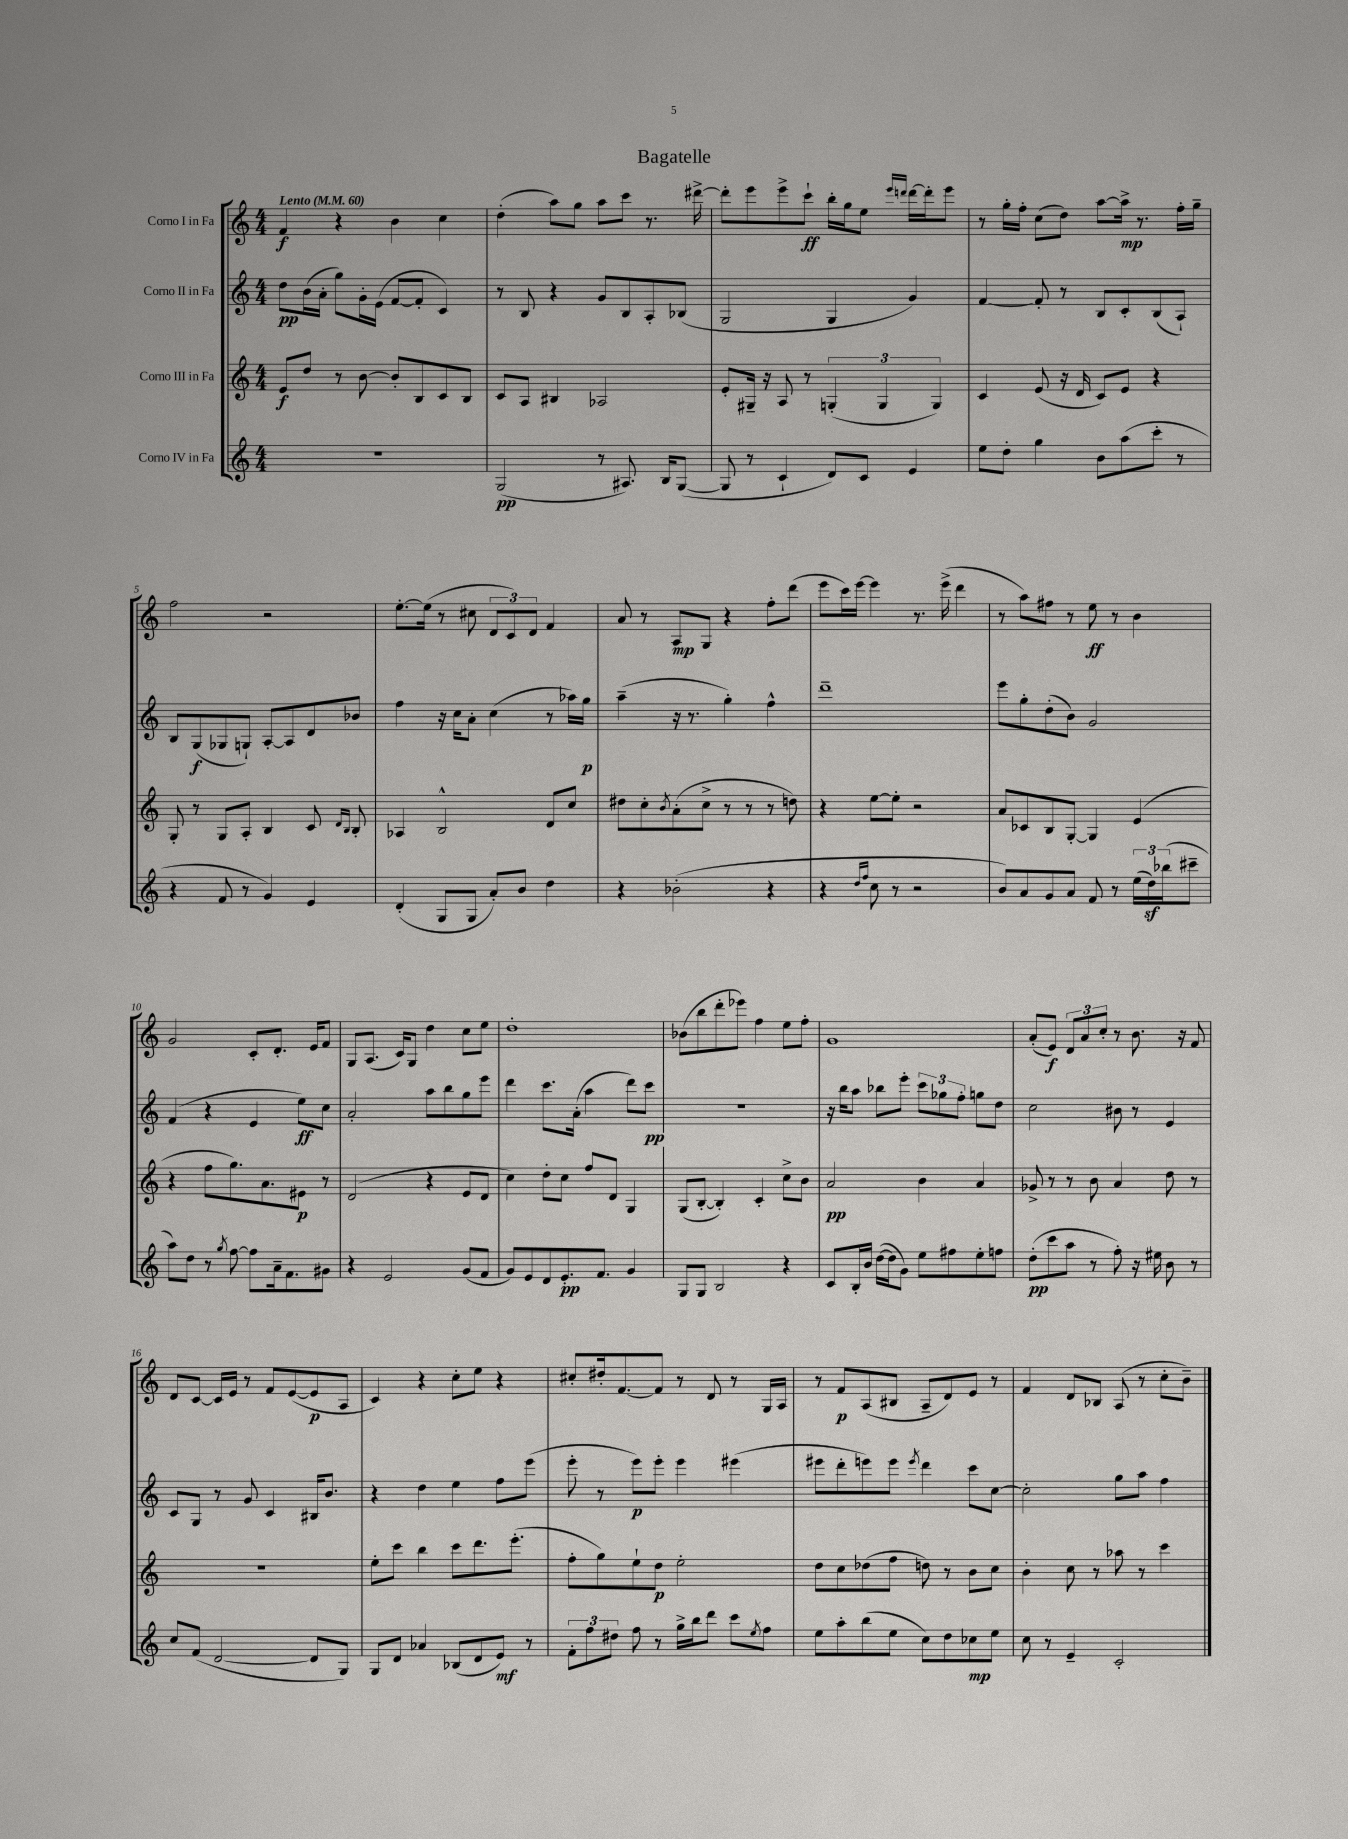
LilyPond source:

\header { title = "Bagatelle" }
<<
\new StaffGroup <<
\new Staff = "s0" \with { instrumentName = "Corno I in Fa" } {
    \clef treble \key c \major \numericTimeSignature \time 4/4 \tempo "Lento" 4 = 60
    f'4\f r4 b'4 c''4 |
    d''4-.( a''8) g''8 a''8 c'''8 r8. dis'''16~-> |
    dis'''8-. e'''8 e'''8-> c'''8-!\ff b''16-. g''16 e''8 \grace { e'''16 d'''16 } d'''16~ d'''16-. e'''8 |
    r8 g''16-. f''16-. c''8( d''8) a''8~ a''16->\mp r8. f''16-. g''16-- |
    f''2 r2 |
    e''8.~-. e''16( r8 cis''8 \tuplet 3/2 { d'8 c'8) d'8 } f'4 |
    a'8 r8 a8\mp g8 r4 f''8-. d'''8( |
    e'''8 c'''16) e'''16~ e'''4 r8. e'''16->( d'''4 |
    r8 a''8) fis''8 r8 e''8\ff r8 b'4 |
    g'2 c'8-. d'8.-. e'16 f'8 |
    g8 a8.( c'16) g8 d''4 c''8 e''8 |
    d''1-. |
    bes'8( b''8 d'''8-. ees'''8) f''4 e''8 f''8-. |
    g'1 |
    a'8-.( e'8\f) \tuplet 3/2 { d'8 a'8 c''8-. } r8 b'8. r16 f'8 |
    d'8 c'8~ c'16 e'16 r8 f'8 e'8~( e'8\p a8 |
    c'4) r4 c''8-. e''8 r4 |
    cis''8-. dis''16-. f'8.~ f'8 r8 d'8 r8 g16 a16 |
    r8 f'8\p a8( bis8 a8-- d'8) e'8 r8 |
    f'4 d'8 bes8 a8( r8 c''8-. b'8--) \bar "|." |
}
\new Staff = "s1" \with { instrumentName = "Corno II in Fa" } {
    \clef treble \key c \major \numericTimeSignature \time 4/4
    d''8\pp b'16( a'16-. g''8) g'16-. e'16( f'8~ f'8-. c'4) |
    r8 b8 r4 g'8 b8 a8-. bes8( |
    g2 g4 g'4) |
    f'4~ f'8-. r8 b8 c'8-. b8( a8-!) |
    b8 g8\f( ges8 g8-!) a8~-. a8 d'8 bes'8 |
    f''4 r16 c''16 a'8-. c''4( r8 aes''16) g''16\p |
    a''4--( r16 r8. g''4-.) f''4-^ |
    d'''1-- |
    e'''8 g''8-. d''8-.( b'8) g'2 |
    f'4( r4 e'4 e''8\ff) c''8 |
    a'2-. a''8 b''8 g''8 e'''8 |
    d'''4 c'''8. a'16-.( a''4 d'''8) c'''8\pp |
    R1 |
    r16 b''16 a''8 bes''8 e'''8-. \tuplet 3/2 { c'''8 ges''8 f''8-. } g''8 d''8 |
    c''2 bis'8 r8 e'4 |
    c'8 g8 r8 g'8 c'4 bis16 b'8. |
    r4 d''4 e''4 f''8 e'''8( |
    e'''8-. r8 e'''8\p) e'''8-. e'''4 eis'''4( |
    eis'''8 d'''8-. e'''8) e'''8 \acciaccatura { e'''8 } d'''4 c'''8 c''8~ |
    c''2-. g''8 a''8 f''4 \bar "|." |
}
\new Staff = "s2" \with { instrumentName = "Corno III in Fa" } {
    \clef treble \key c \major \numericTimeSignature \time 4/4
    e'8\f d''8 r8 b'8~ b'8-. b8 c'8 b8 |
    c'8 a8 bis4 aes2 |
    e'8-. gis16-- r16 a8 r8 \tuplet 3/2 { g4-.( g4 g4) } |
    c'4 e'8( r16 d'16 c'8) e'8 r4 |
    g8-. r8 g8 a8-. b4 c'8 \grace { d'16 b16 } b8-. |
    aes4 b2-^ d'8 c''8 |
    dis''8 c''8-. \acciaccatura { b'8 } a'8-.( c''8-> r8 r8 r8 d''8) |
    r4 e''8~ e''8-. r2 |
    a'8 ces'8 b8 g8~-. g4 e'4( |
    r4 f''8 g''8.) a'8. eis'8\p r8 |
    d'2( r4 e'8 d'8 |
    c''4) d''8-. c''8 f''8 d'8 g4 |
    g8( b8~-. b4-.) c'4-. c''8-> b'8 |
    a'2\pp b'4 a'4 |
    ges'8-> r8 r8 b'8 a'4 d''8 r8 |
    R1 |
    e''8-. c'''8 b''4 c'''8 d'''8. e'''8.-.( |
    f''8-. g''8) e''8-! d''8\p e''2-. |
    d''8 c''8 des''8( f''8 d''8) r8 b'8 c''8 |
    b'4-. c''8 r8 aes''8 r8 c'''4 \bar "|." |
}
\new Staff = "s3" \with { instrumentName = "Corno IV in Fa" } {
    \clef treble \key c \major \numericTimeSignature \time 4/4
    R1 |
    g2\pp( r8 ais8.) b16 g8~( |
    g8 r8 c'4-! d'8) c'8 e'4 |
    e''8 d''8-. g''4 b'8 a''8( c'''8-. r8 |
    r4 f'8 r8 g'4) e'4 |
    d'4-.( g8 g8 a'8-.) b'8 d''4 |
    r4 bes'2-.( r4 |
    r4 \grace { d''16 f''16 } c''8 r8 r2 |
    b'8) a'8 g'8 a'8 f'8 r8 \tuplet 3/2 { e''16( d''16\sf) bes''16( } cis'''8-- |
    a''8) d''8 r8 \acciaccatura { g''8 } f''8~ f''8 a'16-- f'8. gis'8 |
    r4 e'2 g'8( f'8 |
    g'8) e'8 d'8 e'8.-.\pp f'8. g'4 |
    g8 g8 b2 r4 |
    c'8 b16-. b'16 d''16~( d''16 g'8) e''8 fis''8 e''8-. f''8 |
    d''8-.\pp( c'''8 a''8 r8 f''8-.) r16 eis''16 b'8 r8 |
    c''8 f'8( d'2~ d'8 g8) |
    g8 d'8 aes'4 bes8( d'8 e'8\mf) r8 |
    \tuplet 3/2 { f'8-. f''8 dis''8 } f''8 r8 g''16-> b''16 d'''8 c'''8 \acciaccatura { e''8 } f''8 |
    e''8 a''8-. b''8( e''8 c''8) d''8 ces''8\mp e''8 |
    c''8 r8 e'4-- c'2-. \bar "|." |
}
>>
>>
